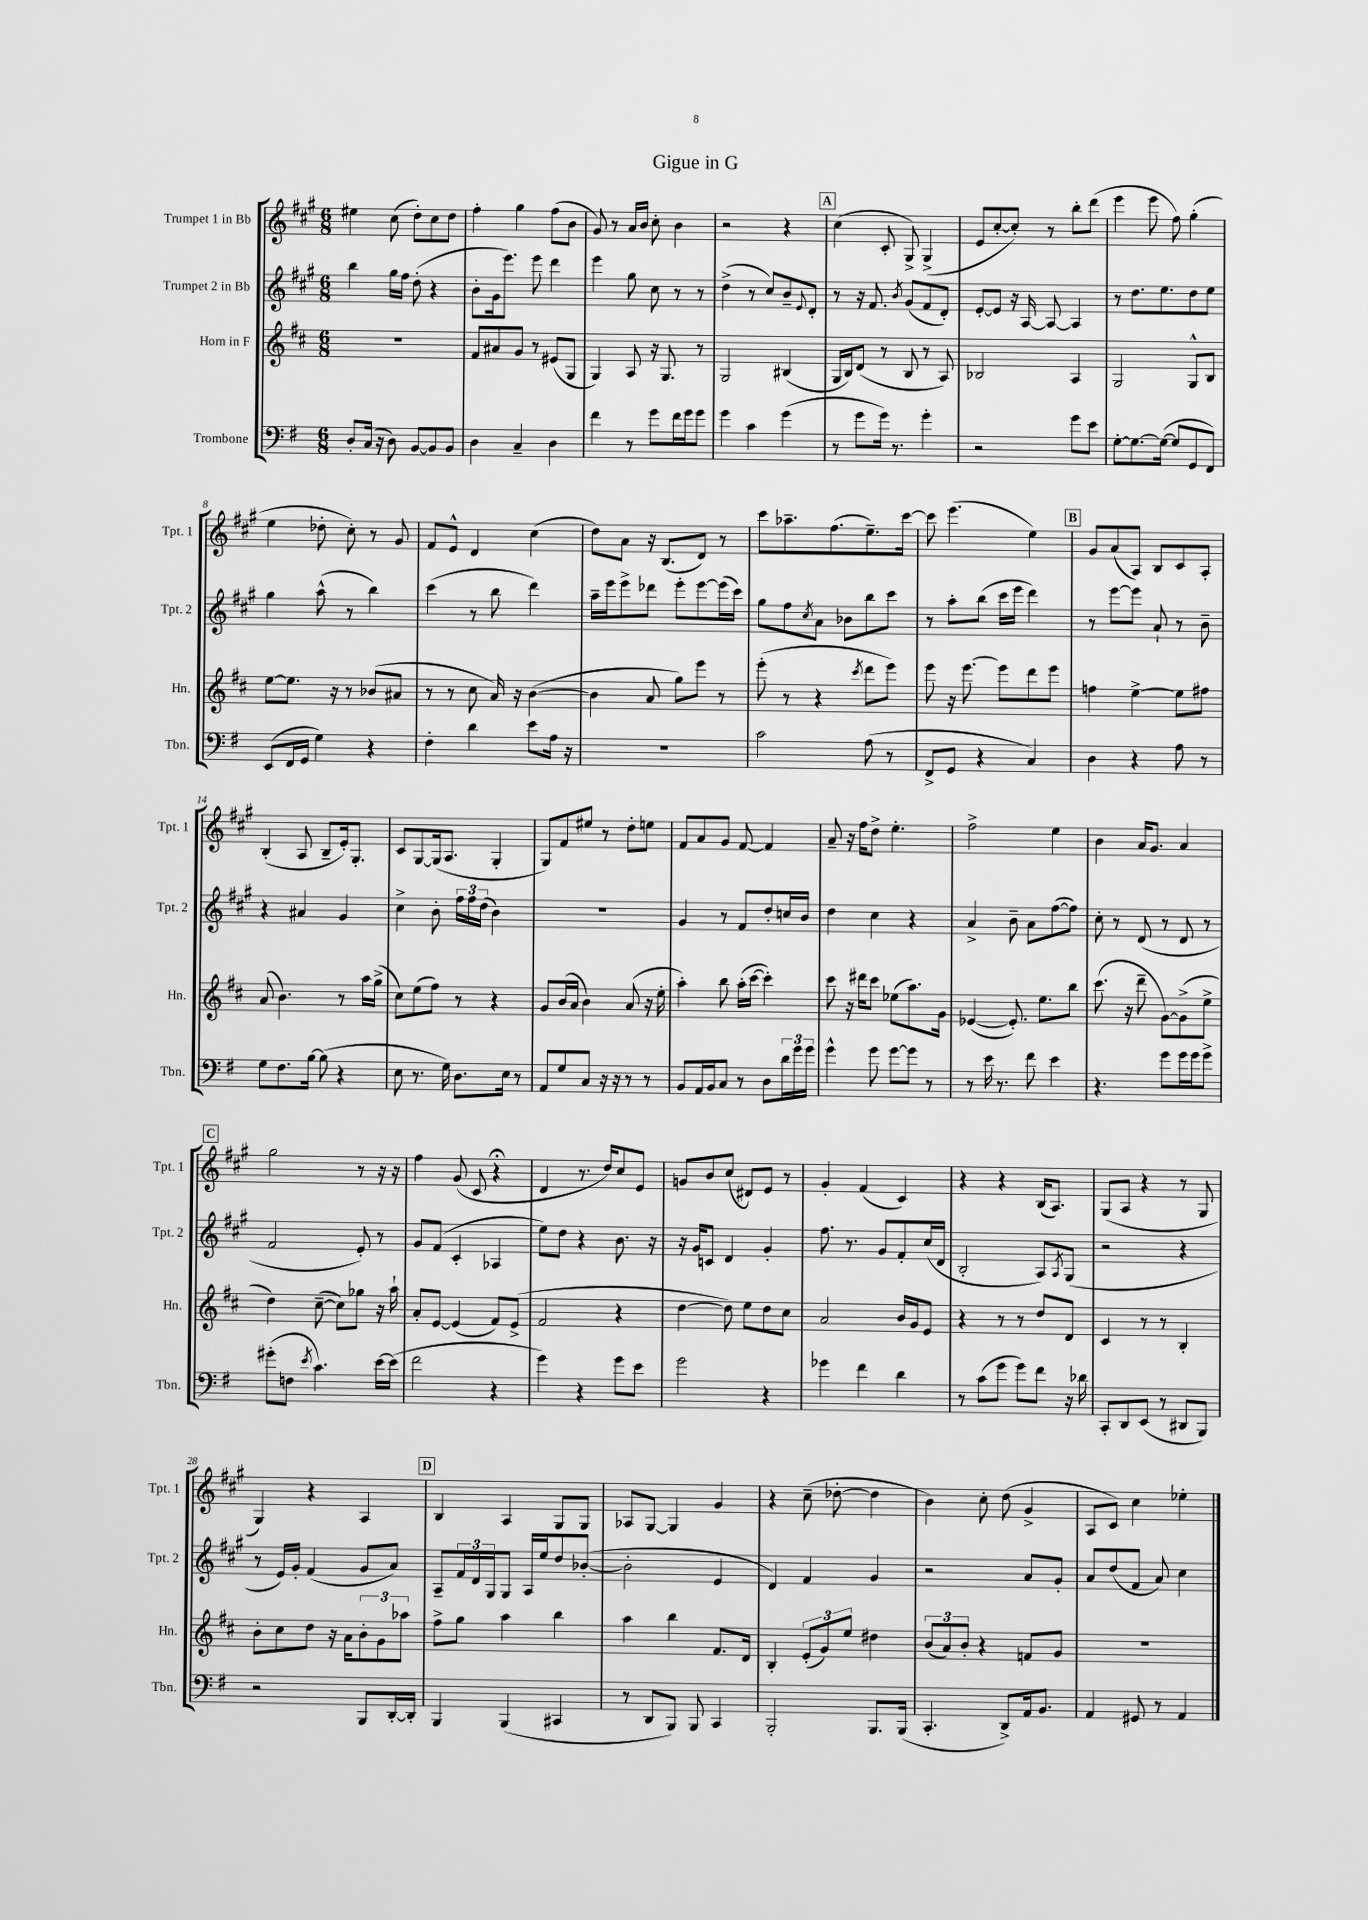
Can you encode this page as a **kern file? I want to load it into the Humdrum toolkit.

**kern	**kern	**kern	**kern
*staff4	*staff3	*staff2	*staff1
*clefF4	*clefG2	*clefG2	*clefG2
*k[f#]	*k[f#c#]	*k[f#c#g#]	*k[f#c#g#]
*M6/8	*M6/8	*M6/8	*M6/8
8D'/L	2.r	4bb\	4ee#\
(16C/Jk	.	.	.
16r	.	.	.
8D\)	.	16gg#\LL	(8cc#\
.	.	16ff#\JJ	.
[8BB/L	.	(8dd'\	8dd'\L)
8BB/]	.	4r	8cc#\
8BB/J	.	.	8dd\J
=	=	=	=
4D\	8f#/L	8b'\L	4ff#'\
.	8a#/	16g#\k	.
.	.	8.eee\J)	.
4C~/	8g/J	.	4gg#\
.	8r	8eee\	.
4D\	(8e#/L	4ddd\	(8ff#\L
.	8G/J	.	8b\J
=	=	=	=
4f#\	4G/)	4eee\	8g#/)
.	.	.	8r
8r	8A/	8gg#\	16a/LL
.	.	.	16b/JJ
8g\L	16r	8cc#\	8cc#'\
.	8.G/	.	.
16f#\L	.	8r	4b\
16g\J	.	.	.
8g\J	8r	8r	.
=	=	=	=
4g\	2G/	(4dd^\	2r
4c\	.	8r	.
.	.	8cc#/L)	.
(4g\	(4B#/	8b~/	4r
.	.	8qqe/	.
.	.	8d'/J	.
=	=	=	=
8r	16G/LL	8r	(4cc#\
.	16B/J)	.	.
8g\L	(8d/J	16r	.
.	.	8.f#/	.
16g\Jk)	8r	.	8c#'/
8.r	.	.	.
.	.	8qb/	.
.	8B/	(8g#/L	8G#^/)
4g'\	8r	8f#/	(4G#^/
.	8A/)	8d'/J)	.
=	=	=	=
2r	2B-/	[8e'/L	8e/L
.	.	8e/]J	[8cc#'/
.	.	16r	8cc#'/]J)
.	.	[16A/	.
.	.	8A/_	8r
8g\L	4A/	4A/]	8bb'\L
8e\J	.	.	(8ddd\J
=	=	=	=
[8G'\L	2G/	8r	4eee\
8.G\_	.	8.dd\L	.
.	.	.	8eee\
(16G\_Jk	.	8.ee\	.
8G/]L	.	.	8ff#\)
8GG/	8G^^/L	8dd\	(4gg#'\
8FF#/J)	8B/J	8ee\J	.
=	=	=	=
(8EE/L	[8ee\L	4gg#\	4ee\
16FF#/L	8.ee\]J	.	.
16GG/JJ	.	.	.
4G\)	.	(8aa^^\	8dd-'\
.	16r	.	.
.	8r	8r	8cc#'\)
4r	(8b-/L	4bb\)	8r
.	8a#/J	.	8g#/
=	=	=	=
4F#'\	8r	(4ccc#\	8f#/L
.	8r	.	8e^^/J
4d\	8cc#\	8r	4d/
.	16a/)	8bb\	.
.	16r	.	.
8e\L	([4b\	4ddd\)	(4cc#\
16A\Jk	.	.	.
16r	.	.	.
=	=	=	=
2.r	4b\]	16aa~\LL	8dd\L)
.	.	16eee\J	.
.	.	8eee^\	8a\J
.	8a/	8ddd-\J	16r
.	.	.	(8.B/L
.	8gg\L)	8eee'\L	.
.	8eee\J	[8eee\	8d/J)
.	8r	(16eee\]L	8r
.	.	16ccc#\JJ)	.
=	=	=	=
2c\	(8eee'\	8gg#\L	8ccc#\L
.	8r	8ff#\	8.aa-~\
.	.	8qcc#/	.
.	4r	8a\J	.
.	.	.	(8.ff#\
.	.	8b-\L	.
.	8qccc#/	.	.
(8A\	8ddd\L	8bb\	8.ee~\)
8r	8eee\J)	8ccc#\J	.
.	.	.	[16ccc#\Jk
=	=	=	=
8FF#^/L	8eee\	8r	8ccc#\]
8GG/J	16r	8aa'\L	(4.eee\
.	[8.eee\	.	.
4r	.	(8bb\J	.
.	8eee\]L	16ccc#\LL	.
.	.	16eee\JJ	.
4C/)	8ddd\	4ddd\)	4ee\)
.	8eee\J	.	.
=	=	=	=
4D\	4ff\	8r	8g#/L
.	.	[8eee\L	(8a/
4r	[4ee^\	8eee\]J	8A/J)
.	.	8a`/	8B/L
8A\	8ee\]L	8r	8c#/
8r	8ff#\J	8b~\	8A'/J
=	=	=	=
8G\L	(8a/	4r	(4B'/
8.F#\	4.b\)	.	.
.	.	4a#/	8A/
[16B\Jk	.	.	.
(8B\]	.	.	8B~/L
4r	8r	4g#/	16e'/k)
.	.	.	8.G#'/J
.	16aa\LL	.	.
.	(16gg^\JJ	.	.
=	=	=	=
8E\	8cc#\L)	4cc#^\	8c#/L
8.r	(8ee\	.	[8G#/
.	8ff#\J)	8b'\	(16G#/]k
16G\)	.	.	8.A/J
8.D\L	8r	24ff#\LL	.
.	.	24ff#\	.
.	.	(24dd\JJ	.
.	4r	4b\)	4G#'/
16E\Jk	.	.	.
8r	.	.	.
=	=	=	=
8AA/L	8g/L	2.r	8G#/L)
8G/	(16b/L	.	8f#/
.	16a/JJ	.	.
8C/J	4b\)	.	8ee#/J
16r	.	.	8r
16r	.	.	.
8r	(8a/	.	8dd'\L
8r	16r	.	8ee\J
.	16ee'\	.	.
=	=	=	=
8BB/L	4aa'\)	4g#/	8f#/L
16AA/L	.	.	8a/
16BB/J	.	.	.
8C/J	8bb\	8r	8g#/J
8r	(16aa'\LL	8f#/L	[8f#/
.	[16ccc#\JJ	.	.
8D\L	4ccc#'\])	8dd'/	4f#/]
24d\L	.	16cc/L	.
24g\	.	.	.
.	.	16b/JJ	.
24g\JJ	.	.	.
=	=	=	=
4g^^\	8ccc#\	4dd\	8a~/
.	16r	.	16r
.	16ddd#\LK	.	16ff#\LK
8g\	8ccc#\J	4cc#\	8dd^\J
[8g\L	(8ee-\L	.	4.ee'\
8g\]J	8.aa\)	4r	.
8r	.	.	.
.	16g\Jk	.	.
=	=	=	=
8r	([4e-/	4a^/	2ff#^\
16e\	.	.	.
8.r	.	.	.
.	8.e-'/])	8b~\	.
8f#\	.	8a\L	.
.	8.ee\L	.	.
4e\	.	([8ff#\	4ee\
.	8bb\J	8ff#\]J)	.
=	=	=	=
4.r	(8.ccc#\	8cc#'\	4b\
.	.	8r	.
.	16r	.	.
.	8ddd~\	(8d/	16a/LK
.	.	.	8.g#/J
8g\L	[8g\L)	8r	.
16g\L	(8g^\]	8d/	4a/
16g\J	.	.	.
8g^\J	8ee^\J	8r	.
=	=	=	=
(8g#'\L	4dd\)	2f#/	2gg#\
8F\J	.	.	.
8qe/	.	.	.
4.c\)	([8cc#~\	.	.
.	8cc#\]L)	.	.
.	8gg-\J	8e'/)	8r
[16e\LL	16r	8r	16r
(16e\]JJ	16aa`\	.	16r
=	=	=	=
2f#\	8a'/L	8g#/L	4ff#\
.	[8e/J	(8f#/J	.
.	(4e/]	4c#'/	(8g#/
.	.	.	8c#/
4r	8f#/L)	4A-/	4r;
.	(8e^/J	.	.
=	=	=	=
4g\)	2f#/	8ee\L)	4d/
.	.	8dd\J	.
4r	.	4r	8.r
.	.	.	16dd/LK)
8g\L	4r	8.b\	8cc#/
8e\J	.	.	8e/J
.	.	16r	.
=	=	=	=
2g\	[4dd\	16r	8g/L
.	.	16g#/LK	.
.	.	8c/J	8b/
.	8dd\])	4d/	(8cc#/J
.	8ee\L	.	8d#/L)
4r	8dd\	4g#'/	8e/J
.	8cc#\J	.	8r
=	=	=	=
4g-\	2a/	8.ff#\	4g#'/
.	.	8.r	.
4f#\	.	.	(4f#/
.	.	8g#/L	.
4d\	16b/LL	8f#'/	4c#/)
.	16g/J	.	.
.	8e/J	(16cc#/L	.
.	.	16d/JJ	.
=	=	=	=
8r	4r	2B'/	4r
(8c\L	.	.	.
8g\J	8r	.	4r
8g\L)	8r	.	.
8f#\J	8dd/L	8A/L)	(16B/LK
.	.	.	8.A/J)
.	.	8qA/	.
16r	8d/J	(8G#/J	.
16d-\	.	.	.
=	=	=	=
8CC'/L	4c#/	2r	(8G#/L
8DD/	.	.	8A/J
(8EE/J	8r	.	4r
8r	8r	.	.
8DD#/L	4B'/	4r	8r
8BBB/J)	.	.	8G#/
=	=	=	=
2r	8b'\L	8r	4G#/)
.	8cc#\	16e/LL)	.
.	.	16g#'/JJ	.
.	8dd\J	(4f#/	4r
.	16r	.	.
.	16a\LK	.	.
8BBB/L	12b'\	8g#/L	4A/
.	12g\	.	.
[16DD'/L	.	8a/J)	.
.	12aa-\J	.	.
16DD'/]JJ	.	.	.
=	=	=	=
4BBB/	8ff#^\L	8A~/L	4B/
.	8gg\J	24f#/L	.
.	.	24d/	.
.	.	24G#/J	.
(4BBB/	4aa\	8G#/J	4A/
.	.	16A/LL	.
.	.	16ee/J	.
4CC#/	4bb\	8dd/	8G#/L
.	.	([8b-'/J	8G#/J
=	=	=	=
8r	4aa\	2b-'\]	8A-/L
8DD/L	.	.	[8G#/J
8BBB/J)	4bb\	.	4G#/]
8BBB/	.	.	.
4CC/	8.f#/L	4e/	4g#/
.	16d/Jk	.	.
=	=	=	=
2BBB'/	4B'/	4d/)	4r
.	(12e'/L	4f#/	(8cc#~\
.	12g/)	.	.
.	.	.	[8dd-'\
.	12ee/J	.	.
8.BBB/L	4dd#\	4g#/	4dd-\]
(16BBB/Jk	.	.	.
=	=	=	=
4.CC'/	(12b/L	2r	4b\)
.	12a/)	.	.
.	12b'/J	.	.
.	4r	.	8cc#'\
8DD^/L)	.	.	(8dd\
16AA/k	8f/L	8a/L	4g#^/
8.BB/J	.	.	.
.	8g/J	8g#'/J	.
=	=	=	=
4AA/	2.r	8a/L	8A/L
.	.	(8dd/	8c#/J)
8GG#/	.	8f#/J	4cc#\
8r	.	8a/)	.
4AA/	.	4cc#\	4ee-'\
==	==	==	==
*-	*-	*-	*-
